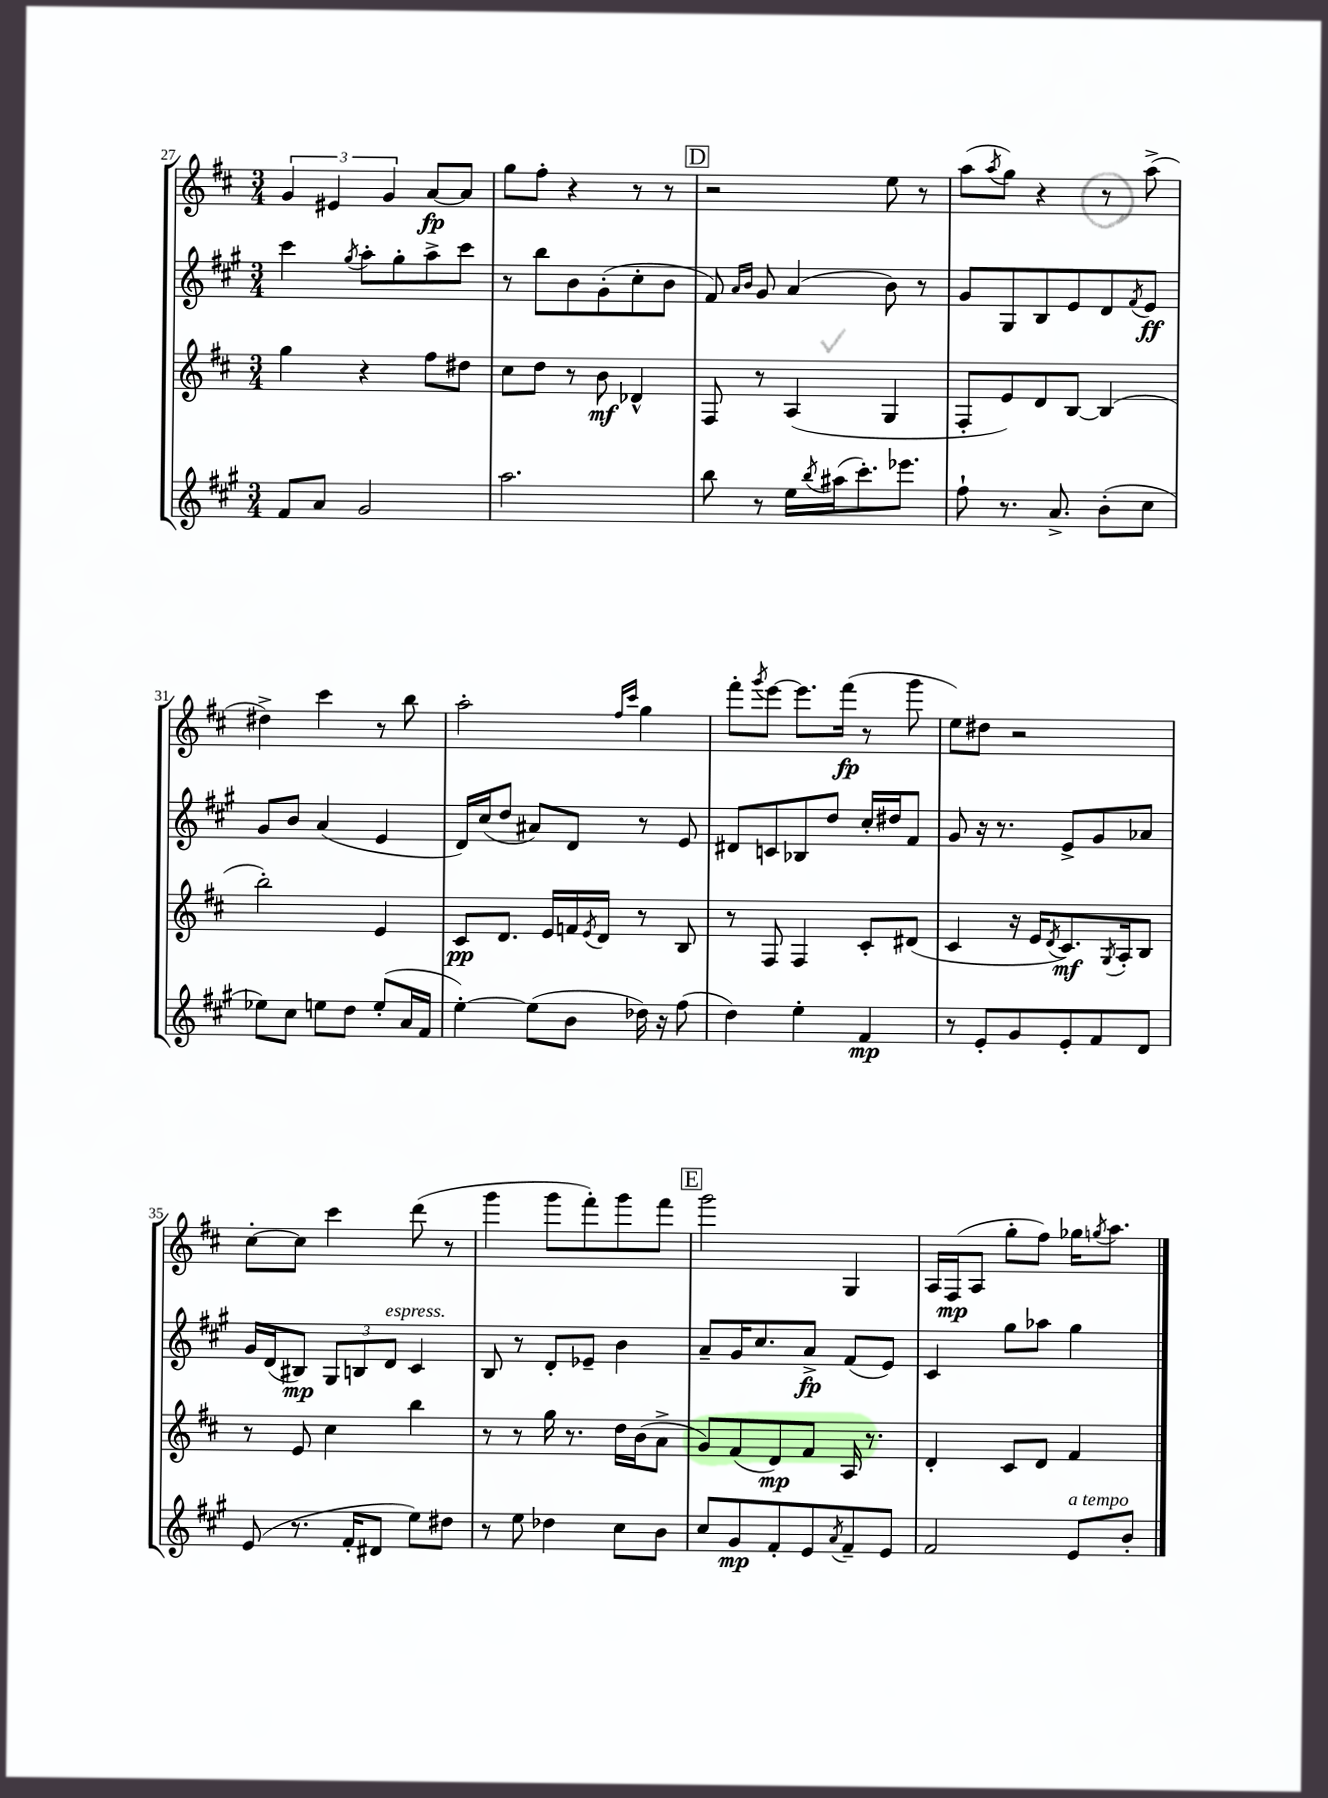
<<
\new StaffGroup <<
\new Staff = "s0" {
    \clef treble \key d \major \numericTimeSignature \time 3/4
    \tuplet 3/2 { g'4 eis'4 g'4 } a'8~\fp a'8 |
    g''8 fis''8-. r4 r8 r8 |
    \mark \markup { \box "D" } r2 e''8 r8 |
    a''8( \acciaccatura { a''8 } g''8) r4 r8 a''8->( |
    dis''4->) cis'''4 r8 b''8 |
    a''2-. \grace { fis''16 cis'''16 } g''4 |
    fis'''8-. \acciaccatura { g'''8 } e'''8~ e'''8. fis'''16\fp( r8 g'''8 |
    e''8) dis''8 r2 |
    cis''8~-. cis''8 cis'''4 d'''8( r8 |
    g'''4 g'''8 fis'''8-.) g'''8 fis'''8 |
    \mark \markup { \box "E" } g'''2 g4 |
    a16 fis16\mp( a8 g''8-. fis''8) ges''16 \acciaccatura { g''8 } a''8. \bar "|." |
}
\new Staff = "s1" {
    \clef treble \key a \major \numericTimeSignature \time 3/4
    cis'''4 \acciaccatura { gis''8 } a''8-. gis''8-. a''8-> cis'''8 |
    r8 b''8 b'8 gis'8-.( cis''8-. b'8 |
    \mark \markup { \box "D" } fis'8) \grace { a'16 b'16 } gis'8 a'4( b'8) r8 |
    gis'8 gis8 b8 e'8 d'8 \acciaccatura { fis'8 } e'8\ff |
    gis'8 b'8 a'4( e'4 |
    d'16) cis''16( d''8 ais'8) d'8 r8 e'8 |
    dis'8 c'8 bes8 d''8 cis''16-. dis''16 fis'8 |
    gis'8 r16 r8. e'8-> gis'8 aes'8 |
    gis'16 d'16( bis8\mp) \tuplet 3/2 { gis8 b8 d'8^\markup { \italic "espress." } } cis'4 |
    b8 r8 d'8-. ees'8-- b'4 |
    \mark \markup { \box "E" } a'8-- gis'16 cis''8. a'8->\fp fis'8( e'8) |
    cis'4 gis''8 aes''8 gis''4 \bar "|." |
}
\new Staff = "s2" {
    \clef treble \key d \major \numericTimeSignature \time 3/4
    g''4 r4 fis''8 dis''8 |
    cis''8 d''8 r8 b'8\mf des'4-^ |
    \mark \markup { \box "D" } fis8 r8 a4( g4 |
    fis8-. e'8) d'8 b8~ b4( |
    b''2-.) e'4 |
    cis'8\pp d'8. e'16 f'16 \acciaccatura { e'8 } d'16 r8 b8 |
    r8 fis8 fis4 cis'8-. dis'8( |
    cis'4 r16 e'16 \acciaccatura { d'8 } cis'8.\mf) \acciaccatura { g8 } a16-. b8 |
    r8 e'8 cis''4 b''4 |
    r8 r8 g''16 r8. d''16 b'16( a'8-> |
    \mark \markup { \box "E" } g'8) fis'8( d'8\mp) fis'8 a16 r8. |
    d'4-. cis'8 d'8 fis'4 \bar "|." |
}
\new Staff = "s3" {
    \clef treble \key a \major \numericTimeSignature \time 3/4
    fis'8 a'8 gis'2 |
    a''2. |
    \mark \markup { \box "D" } b''8 r8 e''16 \acciaccatura { b''8 } ais''16( cis'''8.-.) ees'''8. |
    fis''8-! r8. a'8.-> b'8-.( cis''8 |
    ees''8) cis''8 e''8 d''8 e''8-.( a'16 fis'16 |
    e''4~-.) e''8( b'8 des''16) r16 fis''8( |
    d''4) e''4-. fis'4\mp |
    r8 e'8-. gis'8 e'8-. fis'8 d'8 |
    e'8( r8. fis'16-. dis'8 e''8) dis''8 |
    r8 e''8 des''4 cis''8 b'8 |
    \mark \markup { \box "E" } cis''8 gis'8\mp fis'8-. e'8 \acciaccatura { a'8 } fis'8-- e'8 |
    fis'2 e'8^\markup { \italic "a tempo" } b'8-. \bar "|." |
}
>>
>>
\layout { \context { \Score currentBarNumber = #27 } }
